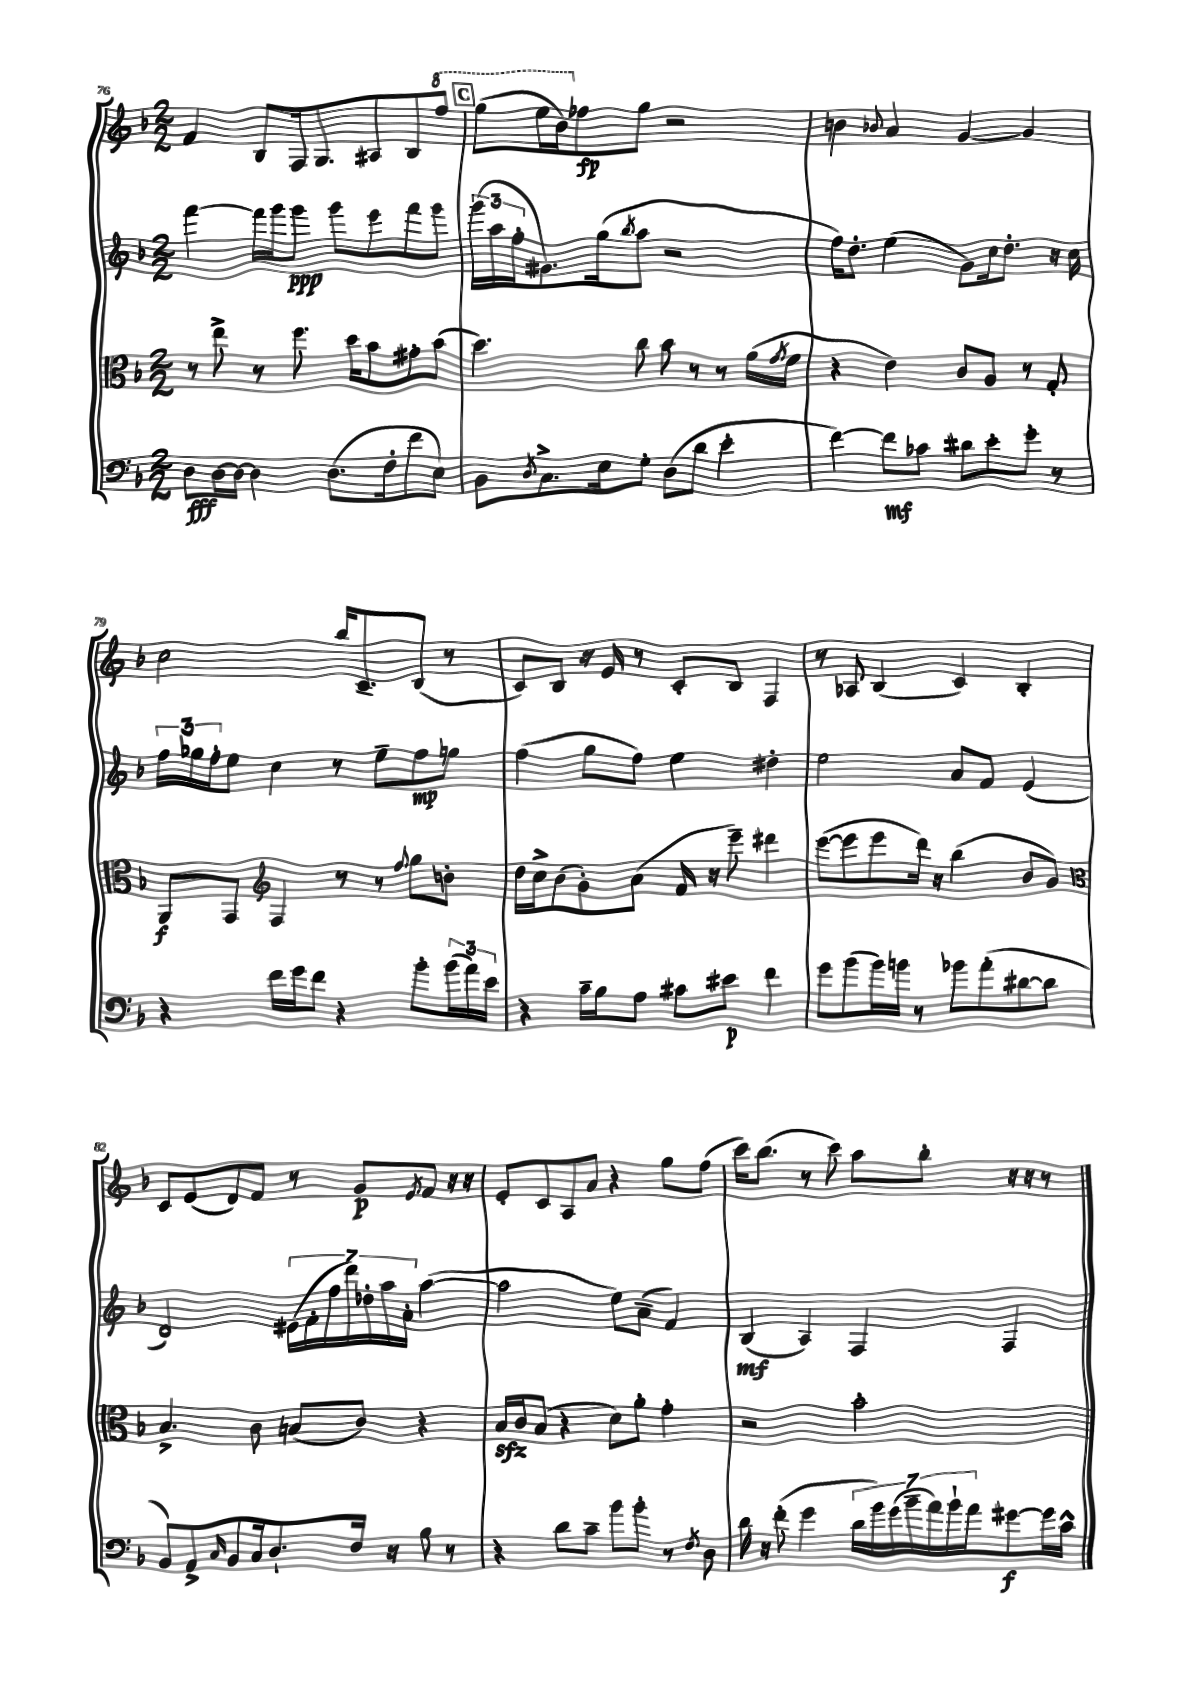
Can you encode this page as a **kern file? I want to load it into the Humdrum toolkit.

**kern	**kern	**kern	**kern
*staff4	*staff3	*staff2	*staff1
*clefF4	*clefC3	*clefG2	*clefG2
*k[b-]	*k[b-]	*k[b-]	*k[b-]
*M2/2	*M2/2	*M2/2	*M2/2
8D	8r	[4fff	4f
[16D	8ee^	.	.
16D_	.	.	.
4D]	8r	16fff]	8B-
.	.	16ggg	.
.	8.ff	8ggg	16F
.	.	.	8.G
(8.D	.	8ggg	.
.	16dd	.	.
.	8b-	8eee	8A#
16F'	.	.	.
8f	8g#'	8fff	8B-
8E)	(8b-	8ggg	8fff
=	=	=	=
8BB-	4.dd)	(24ggg	(8ggg
.	.	24aa	.
.	.	24ff'	.
8qD	.	.	.
8.C^	.	8.g#)	16eee
.	.	.	16bb-)
.	.	.	8ff-
16E	.	(16gg	.
.	.	8qbb-	.
8G'	8cc	8aa	8gg
(8D	8b-	2r	2r
8d	8r	.	.
4e'	8r	.	.
.	(16a	.	.
.	8qg	.	.
.	16f	.	.
=	=	=	=
[4f)	4r	16ff)	4b
.	.	8.dd'	.
.	.	.	8qqb-
8f]	4e)	(4ee	4a
8c-	.	.	.
8d#	8c	8g)	[4g
8e'	8A	16cc	.
.	.	8.dd'	.
8g'	8r	.	4g]
8r	8G'	16r	.
.	.	16cc	.
=	=	=	=
4r	8AA	24ff	2cc
.	.	24gg-	.
.	.	24ff'	.
.	8GG	8ee	.
*	*clefG2	*	*
16f	4F	4cc	.
16g	.	.	.
8f	.	.	.
4r	8r	8r	16bb-
.	.	.	8.c~
.	8r	8ee~	.
.	8qqff	.	.
8b-'	8gg	8ff	(8B-
(24b-	8b'	8gg	8r
24a)	.	.	.
24e	.	.	.
=	=	=	=
4r	16dd	(4ff	8c)
.	16cc^	.	.
.	(8b-	.	8B-
16c~	8g')	8gg	16r
16B-	.	.	16e
8A	(8a	8ff)	8r
8c#	16f	4ee	8c'
.	16r	.	.
8e#	8eee~)	.	8B-
4f	4ddd#	4dd#'	4F
=	=	=	=
8g	([8eee	2ee	8r
(8b-	8eee]	.	8A-
16b-)	8eee	.	(4B-
16b	.	.	.
8r	16ddd)	.	.
.	16r	.	.
8b-	(4bb-	8a	4c)
(8a'	.	8f	.
[8d#	8b-	(4e	4B-'
8d#]	8g)	.	.
=	=	=	=
*	*clefC3	*	*
8BB-)	4.B-^	2d)	8c
8AA^	.	.	(8e
16qqC	.	.	.
8BB-	.	.	8d)
16C	8c	.	8f
8.D`	.	.	.
.	(8B	(28e#	8r
.	.	28f'	.
.	.	28ff	.
.	.	28ddd)	.
16F	8c)	.	8g
.	.	28dd-'	.
.	.	28aa	.
16r	.	.	.
.	.	28a'	.
.	.	.	8qe
8B-	4r	([4aa	8f
8r	.	.	16r
.	.	.	16r
=	=	=	=
4r	16B-	2aa]	8e'
.	16c	.	.
.	(8B-	.	8c
8d	4r	.	8A
8c~	.	.	8a
8b-	8d)	8ee)	4r
8b-'	8a'	(8a~	.
8r	4g'	4f)	8gg
8qF	.	.	.
8D	.	.	(8ff
=	=	=	=
16d	2r	(4B-	16ccc)
16r	.	.	(8.bb-
(8f'	.	.	.
4g	.	4A)	8r
.	.	.	8ccc)
28d	2b-'	4F	8aa
28b-)	.	.	.
(28g	.	.	.
28b-~	.	.	.
.	.	.	8bb-'
28a)	.	.	.
28b-`	.	.	.
28a	.	.	.
[8g#	.	4F	16r
.	.	.	16r
16g#]	.	.	8r
16c^^	.	.	.
==	==	==	==
*-	*-	*-	*-
